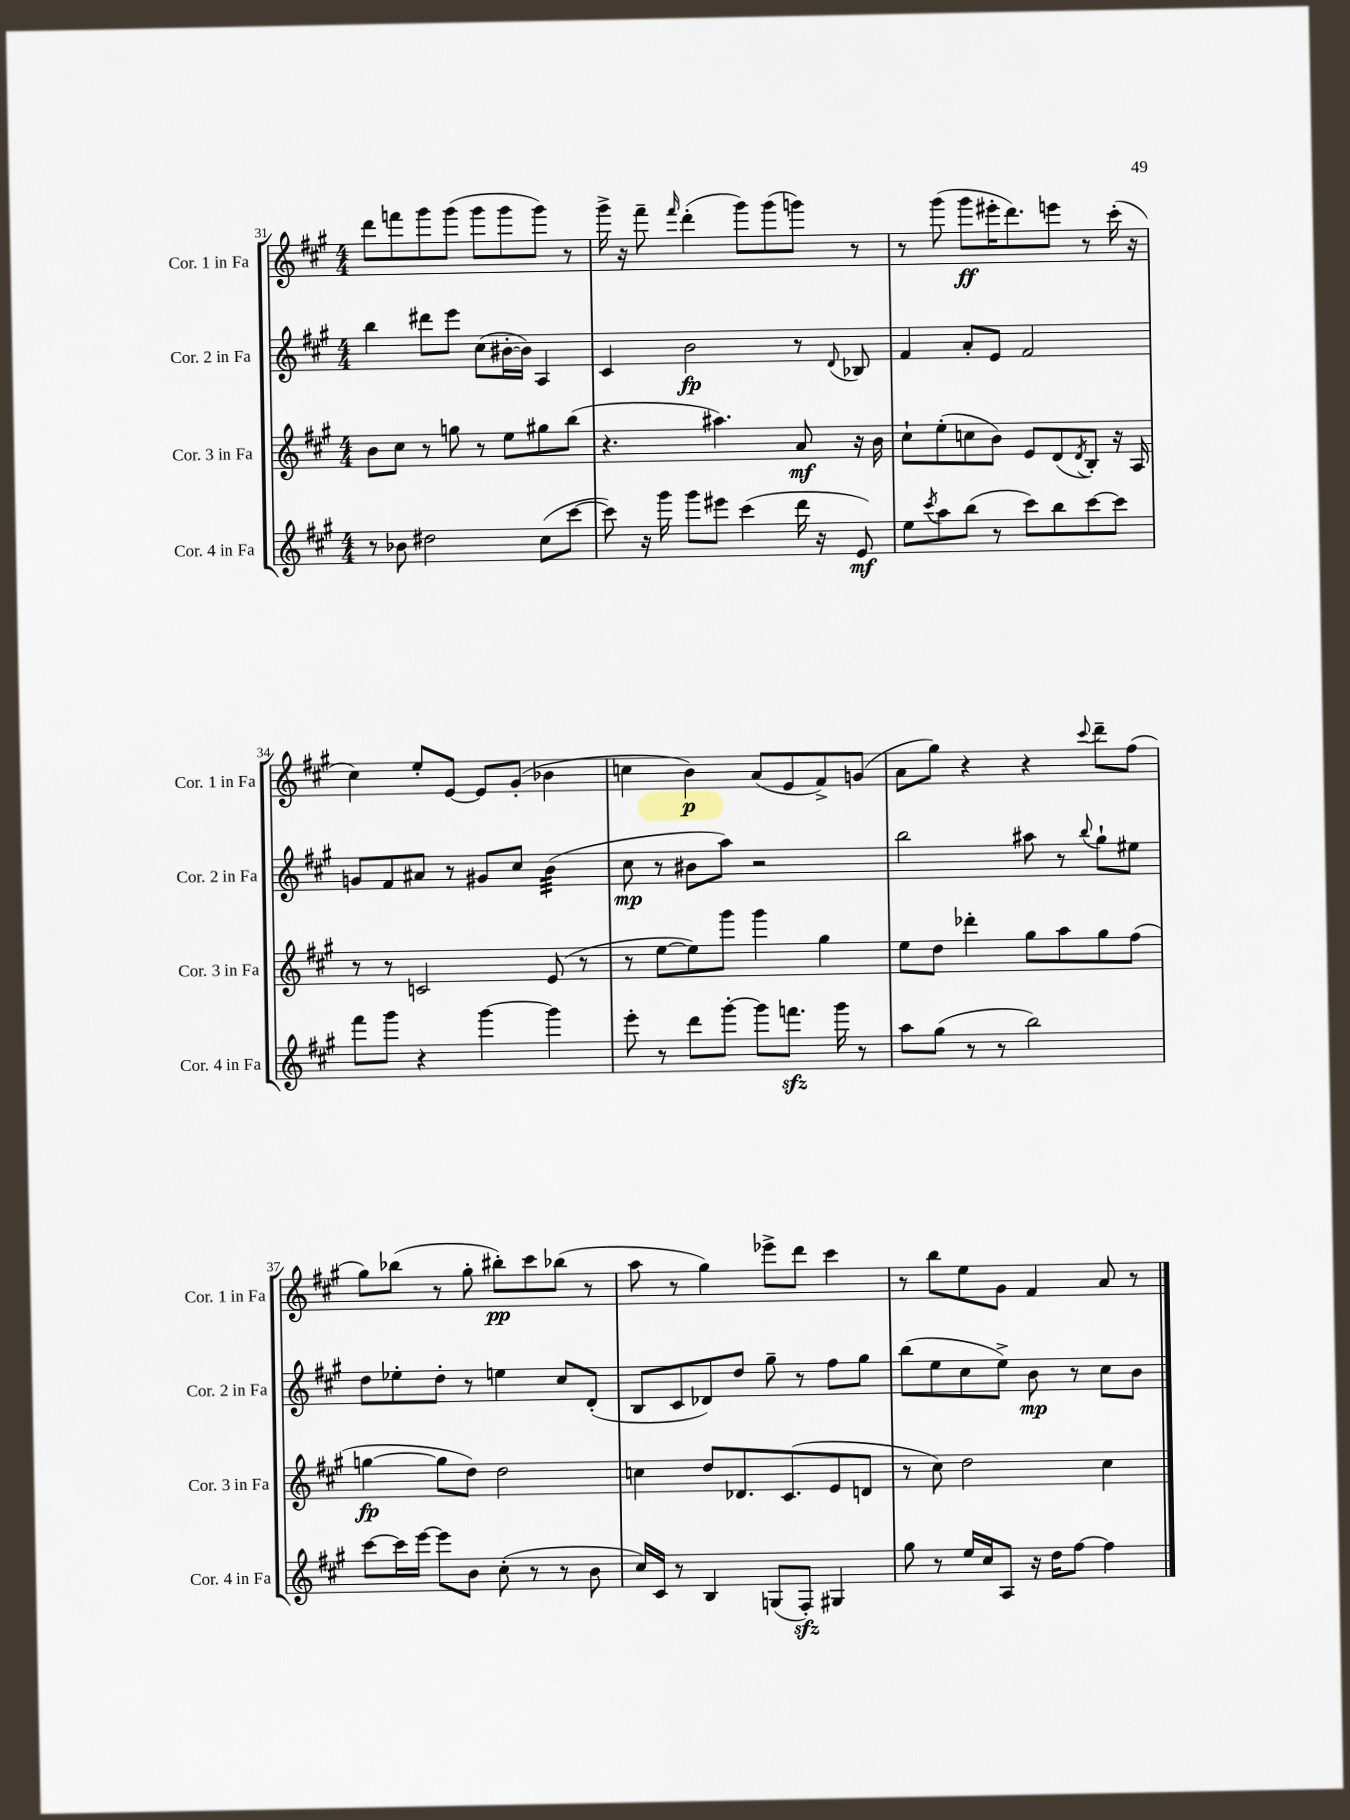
<<
\new StaffGroup <<
\new Staff = "s0" \with { instrumentName = "Cor. 1 in Fa" shortInstrumentName = "Cor. 1 in Fa" } {
    \clef treble \key a \major \numericTimeSignature \time 4/4
    d'''8 f'''8 gis'''8 gis'''8( gis'''8 gis'''8 gis'''8) r8 |
    gis'''16-> r16 fis'''8-- \grace { fis'''16 } d'''4-.( gis'''8) gis'''8( g'''8) r8 |
    r8 gis'''8( gis'''8\ff eis'''16-. d'''8.) e'''8 r8 cis'''16-.( r16 |
    cis''4) e''8-. e'8~ e'8 gis'8-.( bes'4 |
    c''4 b'4\p) a'8( e'8 fis'8->) g'8( |
    a'8 gis''8) r4 r4 \appoggiatura { cis'''8 } d'''8-- fis''8( |
    gis''8) bes''8( r8 gis''8-. bis''8-.\pp) cis'''8 bes''8( r8 |
    a''8 r8 gis''4) ees'''8-> d'''8 cis'''4 |
    r8 b''8 e''8 gis'8 fis'4 a'8 r8 \bar "|." |
}
\new Staff = "s1" \with { instrumentName = "Cor. 2 in Fa" shortInstrumentName = "Cor. 2 in Fa" } {
    \clef treble \key a \major \numericTimeSignature \time 4/4
    b''4 dis'''8 e'''8 cis''8( bis'16~-. bis'16) a4 |
    cis'4 b'2\fp r8 \appoggiatura { d'8 } bes8 |
    fis'4 a'8-. e'8 fis'2 |
    g'8 fis'8 ais'8 r8 gis'8 cis''8 b'4:32( |
    cis''8\mp r8 bis'8 a''8) r2 |
    b''2 ais''8 r8 \appoggiatura { b''8 } gis''8-! eis''8 |
    d''8 ees''8-. d''8-. r8 e''4 cis''8 d'8-.( |
    b8 cis'8 des'8) d''8 gis''8-- r8 fis''8 gis''8 |
    b''8( e''8 cis''8 e''8->) b'8\mp r8 cis''8 b'8 \bar "|." |
}
\new Staff = "s2" \with { instrumentName = "Cor. 3 in Fa" shortInstrumentName = "Cor. 3 in Fa" } {
    \clef treble \key a \major \numericTimeSignature \time 4/4
    b'8 cis''8 r8 g''8 r8 e''8 gis''8 b''8( |
    r4. ais''4.) a'8\mf r16 b'16 |
    cis''8-! e''8-.( c''8 b'8) e'8 d'8( \acciaccatura { d'8 } b8-.) r16 a16 |
    r8 r8 c'2 e'8( r8 |
    r8 e''8~ e''8) gis'''8 gis'''4 gis''4 |
    e''8 d''8 des'''4-. gis''8 a''8 gis''8 fis''8( |
    g''4~\fp g''8 d''8) d''2 |
    c''4 d''8 des'8. cis'8.( e'8 d'8 |
    r8 cis''8) d''2 cis''4 \bar "|." |
}
\new Staff = "s3" \with { instrumentName = "Cor. 4 in Fa" shortInstrumentName = "Cor. 4 in Fa" } {
    \clef treble \key a \major \numericTimeSignature \time 4/4
    r8 bes'8 dis''2 cis''8( cis'''8~ |
    cis'''8) r16 gis'''16 gis'''8 eis'''8 cis'''4( d'''16 r16 e'8\mf) |
    e''8 \acciaccatura { cis'''8 } a''8 b''8( r8 cis'''8) b''8 cis'''8~ cis'''8 |
    fis'''8 gis'''8 r4 gis'''4~ gis'''4 |
    e'''8-. r8 d'''8 gis'''8~-. gis'''8 f'''8.\sfz gis'''16 r8 |
    a''8 gis''8( r8 r8 b''2) |
    cis'''8~ cis'''16 e'''16~ e'''8 b'8 cis''8-.( r8 r8 b'8 |
    cis''16) cis'16 r8 b4 g8( fis8-.\sfz) gis4 |
    gis''8 r8 e''16 cis''16 a8 r16 d''16 fis''8~ fis''4 \bar "|." |
}
>>
>>
\layout { \context { \Score currentBarNumber = #31 } }
